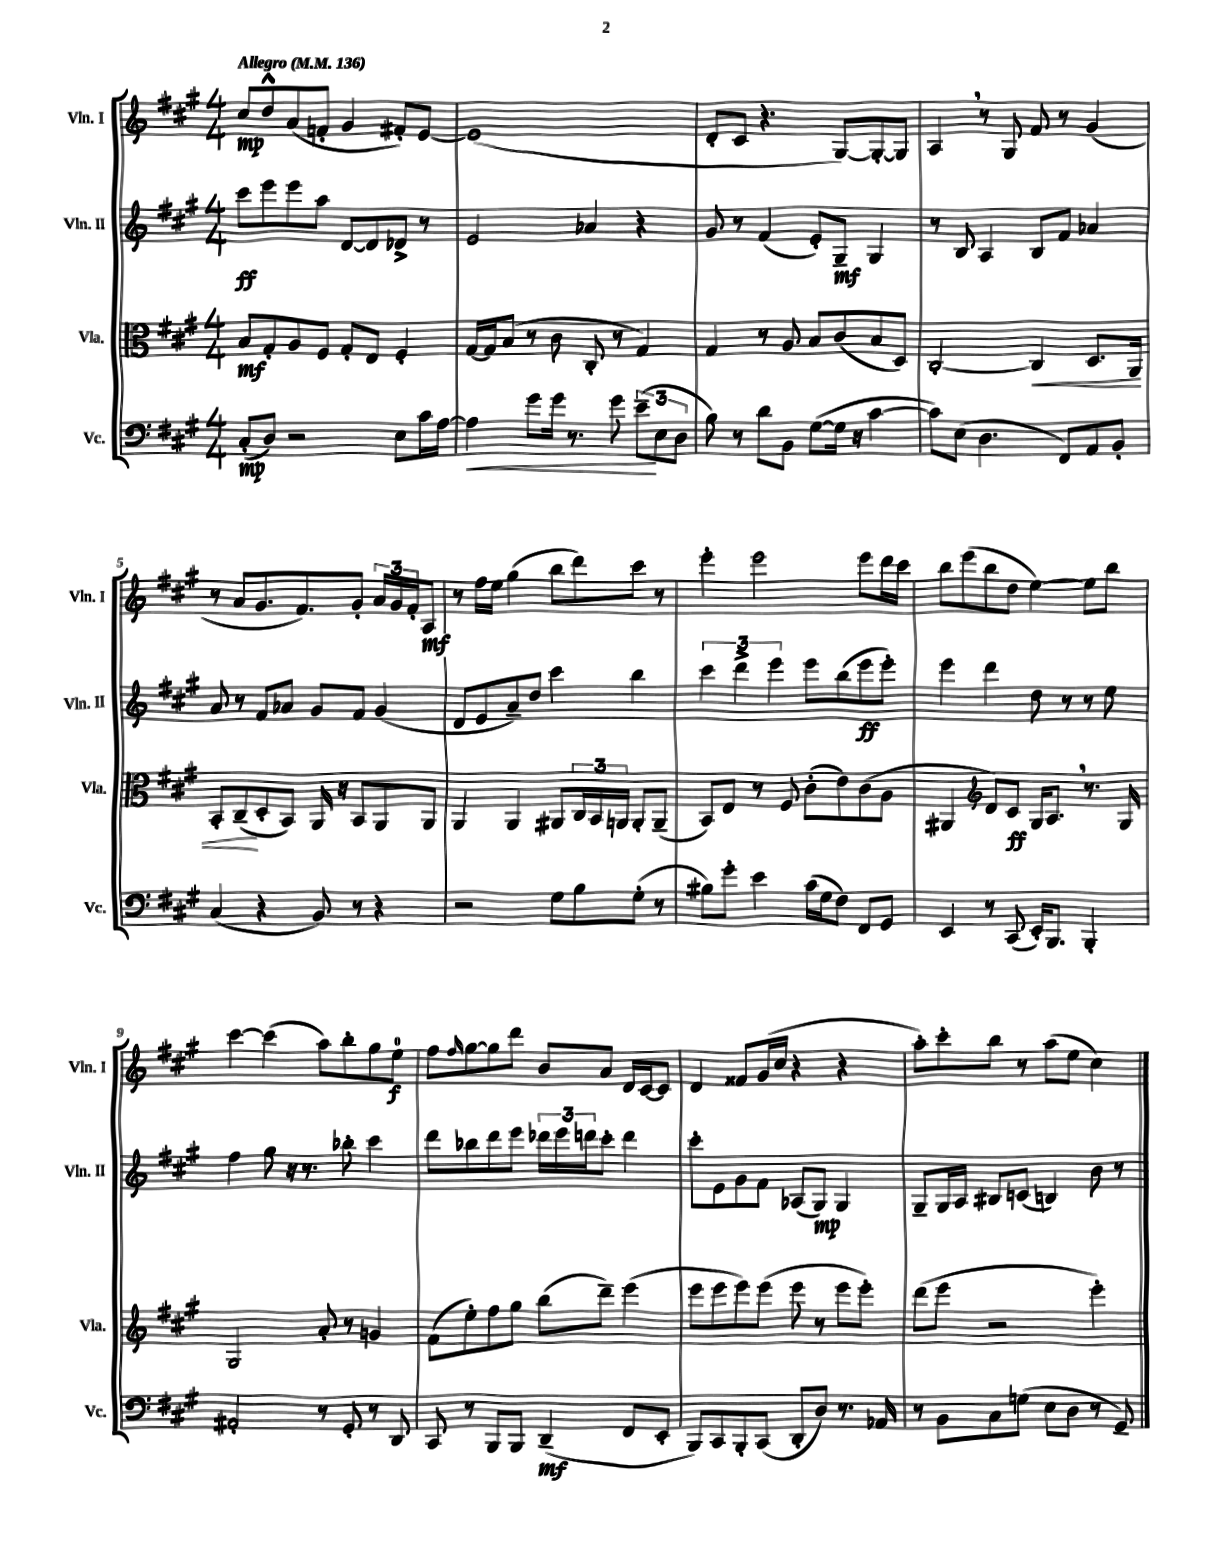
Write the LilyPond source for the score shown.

<<
\new StaffGroup <<
\new Staff = "s0" \with { instrumentName = "Vln. I" shortInstrumentName = "Vln. I" } {
    \clef treble \key a \major \numericTimeSignature \time 4/4 \tempo "Allegro" 4 = 136
    cis''8\mp d''8-^ a'8( f'8-. gis'4 fis'8-.) e'8~ |
    e'1( |
    d'8-. cis'8 r4. gis8~) gis8~-. gis8 |
    a4 \breathe r8 gis8 fis'8 r8 gis'4( |
    r8 a'8 gis'8. fis'8.) gis'8-. \tuplet 3/2 { a'16 gis'16 fis'16-. } a8\mf |
    r8 fis''16 e''16 gis''4( b''8 d'''8) cis'''8 r8 |
    e'''4-. e'''2 e'''8 d'''16 cis'''16 |
    b''8 e'''8( b''8 d''8 e''4~) e''8 b''8 |
    cis'''4~ cis'''4( a''8) b''8-. gis''8 e''8-0\f |
    fis''8 \grace { fis''16 } gis''8~ gis''8 d'''8 b'8 a'8 d'16 cis'16~ cis'8 |
    d'4 fisis'8 gis'16( cis''16 r4 r4 |
    a''8-.) cis'''8-. b''8 r8 a''8( e''8 cis''4) \bar "|." |
}
\new Staff = "s1" \with { instrumentName = "Vln. II" shortInstrumentName = "Vln. II" } {
    \clef treble \key a \major \numericTimeSignature \time 4/4
    cis'''8\ff e'''8 e'''8 a''8 d'8~ d'8 des'8-> r8 |
    e'2 aes'4 r4 |
    gis'8 r8 fis'4( e'8-.) gis8--\mf gis4 |
    r8 b8 a4 b8 fis'8 aes'4 |
    a'8 r8 fis'8 aes'8 gis'8 fis'8 gis'4( |
    d'8 e'8 a'8--) d''8 cis'''4 b''4 |
    \tuplet 3/2 { cis'''4 d'''4-> e'''4 } e'''8 b''8( e'''8\ff e'''8-.) |
    e'''4 d'''4 d''8 r8 r8 e''8 |
    fis''4 gis''8 r16 r8. bes''8-. cis'''4 |
    d'''8 bes''8 d'''8 e'''8 \tuplet 3/2 { des'''16 e'''16 d'''16 } cis'''8-. d'''4 |
    cis'''8-. e'8 gis'8 fis'8 aes8( gis8\mp) gis4 |
    gis8-- gis16 a16 bis8 c'8( b4) b'8 r8 \bar "|." |
}
\new Staff = "s2" \with { instrumentName = "Vla." shortInstrumentName = "Vla." } {
    \clef alto \key a \major \numericTimeSignature \time 4/4
    b8\mf gis8-. a8 fis8 gis8-. e8 fis4-. |
    gis16~ gis16 b8( r8 cis'8 cis8-. r8 gis4) |
    gis4 r8 a8 b8 cis'8( b8 d8) |
    cis2~-. cis4\< d8. a,16 |
    b,8-. cis8--\!( d8-. b,8) a,16 r16 b,8 a,8 a,8 |
    a,4 a,4 ais,8 \tuplet 3/2 { cis16 b,16 a,16 } a,8-. a,8--( |
    b,8) e8 r8 fis8 cis'8-.( e'8) cis'8( a8 |
    ais,4 \clef treble d'8) cis'8\ff gis16 a8. \breathe r8. gis16 |
    gis2 a'8-. r8 g'4 |
    fis'8( e''8-.) fis''8 gis''8 b''8( d'''8--) e'''4( |
    e'''8 e'''8 e'''8) e'''8( e'''8 r8 e'''8 e'''8-.) |
    d'''8( e'''8 r2 e'''4-.) \bar "|." |
}
\new Staff = "s3" \with { instrumentName = "Vc." shortInstrumentName = "Vc." } {
    \clef bass \key a \major \numericTimeSignature \time 4/4
    cis8-.\mp( d8) r2 e8 cis'16 a16~ |
    a4\< gis'8 gis'16 r8. gis'8 \tuplet 3/2 { e'8--\!( e8 d8 } |
    b8) r8 d'8 b,8 gis8~( gis16 r16 cis'4~ |
    cis'8) e8( d4. fis,8) a,8 b,8-. |
    cis4( r4 b,8) r8 r4 |
    r2 gis8 b8 gis8-.( r8 |
    bis8) gis'8-. e'4 cis'16( gis16 fis8) fis,8 gis,8 |
    e,4 r8 cis,8( e,16-.) b,,8. b,,4-. |
    ais,2-. r8 gis,8-. r8 d,8 |
    cis,8 r8 b,,8 b,,8 d,4--\mf( fis,8 e,8-. |
    b,,8) cis,8 b,,8-. cis,8( d,8-. d8) r8. aes,16 |
    r8 b,8 cis8 g8( e8 d8 r8 gis,8--) \bar "|." |
}
>>
>>
